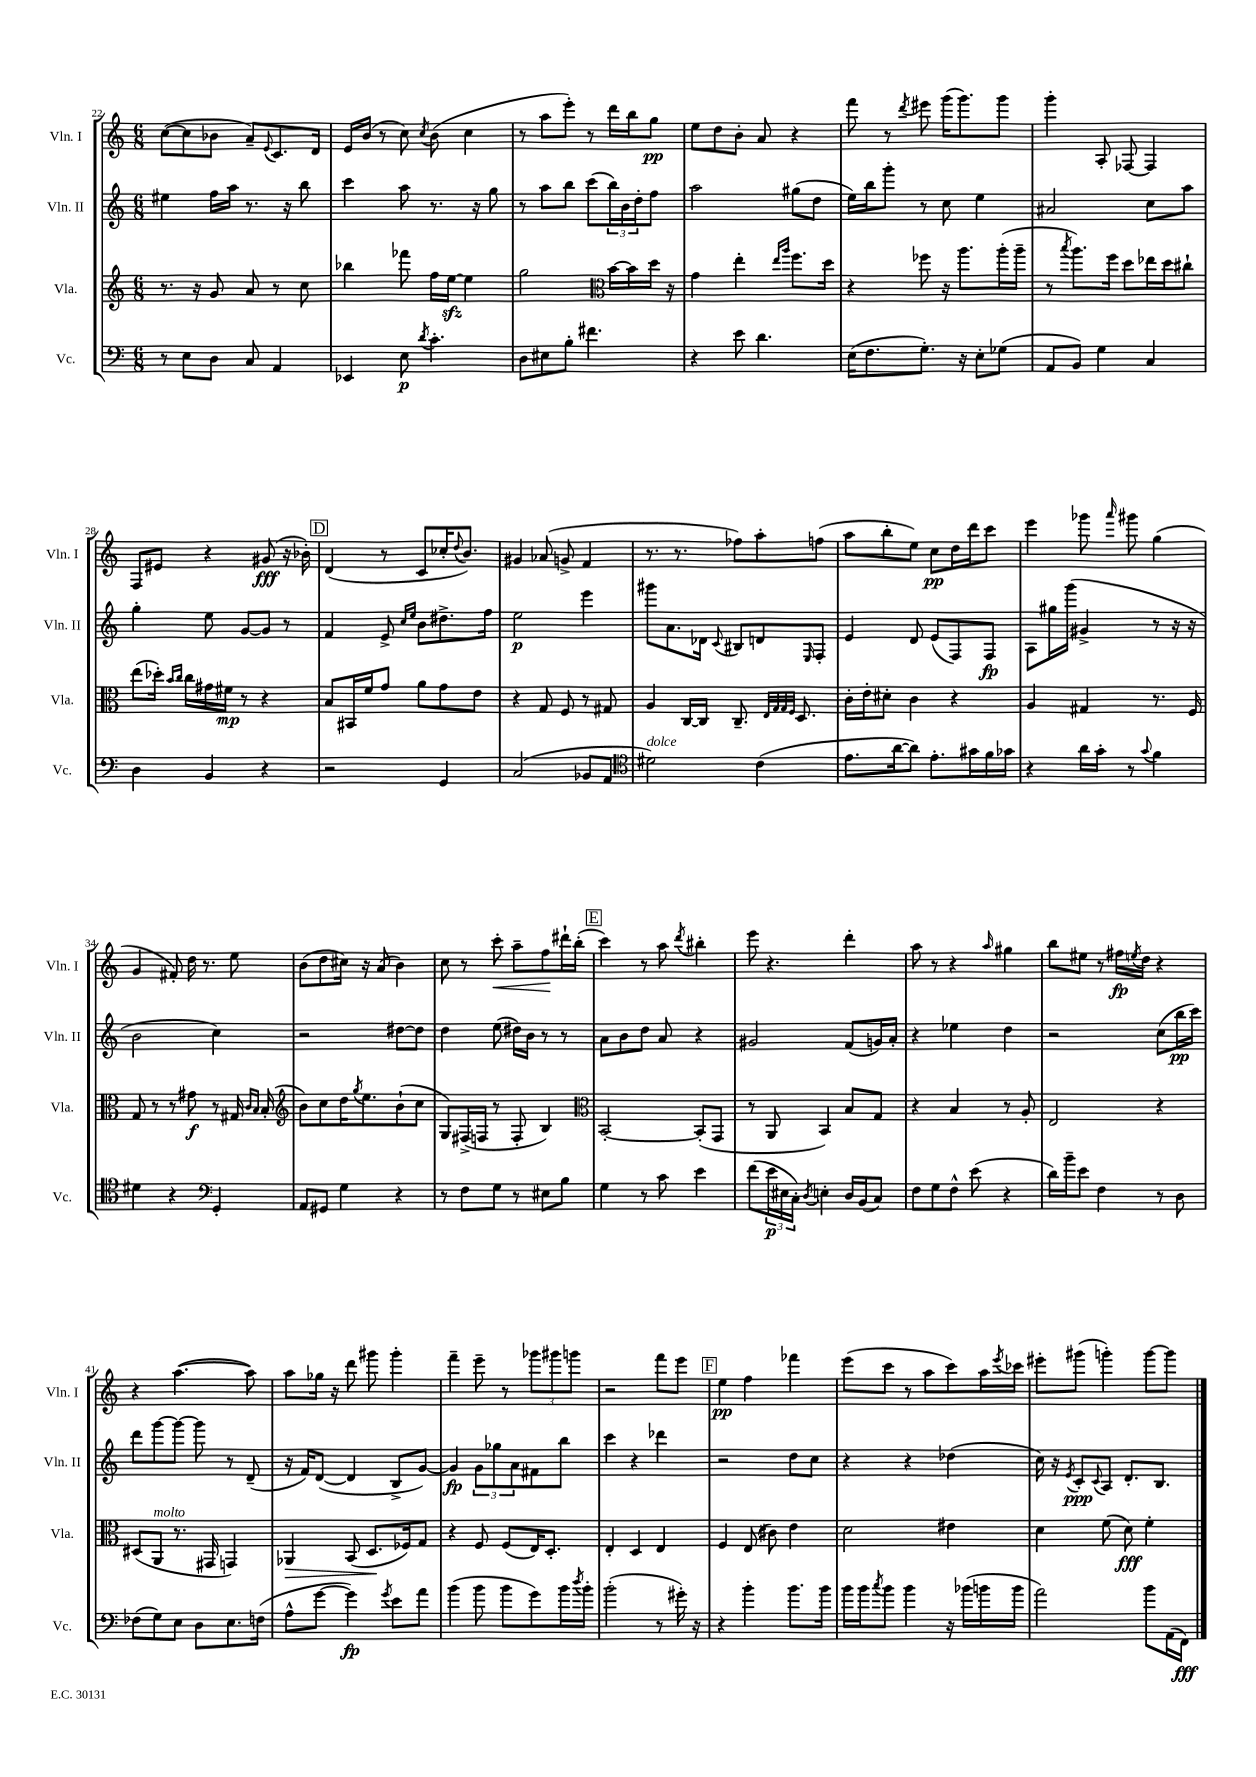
<<
\new StaffGroup <<
\new Staff = "s0" \with { instrumentName = "Vln. I" shortInstrumentName = "Vln. I" } {
    \clef treble \key c \major \numericTimeSignature \time 6/8
    c''8~( c''8 bes'8 a'8--) \appoggiatura { e'8 } c'8. d'16 |
    e'16 b'16( r8 c''8) \acciaccatura { c''8 } b'8( c''4 |
    r8 a''8 e'''8-.) r8 d'''16 b''16 g''8\pp |
    e''8 d''8 b'8-. a'8 r4 |
    f'''8 r8 \acciaccatura { d'''8 } eis'''8 g'''16( g'''8.) g'''8 |
    g'''4-. a8-. fes8~ fes4 |
    f8 eis'8 r4 gis'8\fff( r16 bes'16-.) |
    \mark \markup { \box "D" } d'4( r8 c'8 ces''16-. \appoggiatura { d''8 } b'8.) |
    gis'4 aes'8( g'8-> f'4 |
    r8. r8. fes''8) a''8-. f''8( |
    a''8 b''8-. e''8) c''8\pp d''16 d'''16 c'''8 |
    e'''4 ges'''8 \grace { a'''16 } gis'''8 g''4( |
    g'4 fis'8-.) d''16 r8. e''8 |
    b'8( d''8 cis''16) r16 a'8( b'4) |
    c''8 r8 c'''8-.\< a''8-- f''8\! dis'''16-! b''16-.( |
    \mark \markup { \box "E" } c'''4) r8 a''8 \acciaccatura { d'''8 } bis''4-. |
    e'''8 r4. d'''4-. |
    a''8 r8 r4 \grace { a''16 } gis''4 |
    b''8 eis''8 r8 fis''16\fp \acciaccatura { e''8 } d''16 r4 |
    r4 a''4.~( a''8) |
    a''8 ges''16 r16 d'''8 gis'''8 gis'''4-. |
    f'''4-- e'''8-- r8 \tuplet 3/2 { ges'''8 gis'''8 g'''8 } |
    r2 f'''8 e'''8 |
    \mark \markup { \box "F" } e''4\pp f''4 fes'''4 |
    e'''8( c'''8 r8 a''8 c'''8) a''16 \acciaccatura { e'''8 } ces'''16 |
    eis'''8-. gis'''8( g'''4-.) g'''8~ g'''8 \bar "|." |
}
\new Staff = "s1" \with { instrumentName = "Vln. II" shortInstrumentName = "Vln. II" } {
    \clef treble \key c \major \numericTimeSignature \time 6/8
    eis''4 f''16 a''16 r8. r16 b''8 |
    c'''4 a''8 r8. r16 g''8 |
    r8 a''8 b''8 c'''8( \tuplet 3/2 { b''16) b'16 d''16-. } f''8 |
    a''2 gis''8( d''8 |
    e''16) b''16 g'''8-. r8 c''8 e''4 |
    ais'2 c''8 a''8 |
    g''4-. e''8 g'8~ g'8 r8 |
    \mark \markup { \box "D" } f'4 e'8-> \grace { c''16 e''16 } b'8 dis''8.-> f''16 |
    e''2\p e'''4 |
    gis'''8 a'8. des'16 \appoggiatura { c'8 } bis8 d'8 \grace { e16 } f8-. |
    e'4 d'8 e'8( f8) f8\fp |
    a8 gis''16 g'''16( gis'4-> r8 r16 r16 |
    b'2 c''4) |
    r2 dis''8~ dis''8 |
    d''4 e''8( dis''16) b'16 r8 r8 |
    \mark \markup { \box "E" } a'8 b'8 d''8 a'8 r4 |
    gis'2 f'8( g'16) a'16-. |
    r4 ees''4 d''4 |
    r2 c''8( b''16\pp c'''16) |
    d'''8 g'''8~ g'''8~ g'''8 r8 d'8--( |
    r16 f'16) d'8~( d'4 b8-> g'8~) |
    g'4\fp \tuplet 3/2 { g'8 ges''8 a'8 } fis'8 b''8 |
    c'''4 r4 des'''4 |
    \mark \markup { \box "F" } r2 d''8 c''8 |
    r4 r4 des''4( |
    c''16) r16 \acciaccatura { e'8 } c'8-.\ppp \appoggiatura { c'8 } a8 d'8.-. b8. \bar "|." |
}
\new Staff = "s2" \with { instrumentName = "Vla." shortInstrumentName = "Vla." } {
    \clef treble \key c \major \numericTimeSignature \time 6/8
    r8. r16 g'8 a'8 r8 c''8 |
    bes''4 fes'''8 f''16 e''16~\sfz e''4 |
    g''2 \clef alto b'16~ b'16 d''16 r16 |
    g'4 e''4-. \grace { e''16 a''16 } f''8. d''16 |
    r4 fes''8 r16 a''8. a''16-.( a''16-- |
    r8 \acciaccatura { b''8 } a''8.) f''16 d''8 ees''16 d''16 cis''8-! |
    e''8( des''16-.) \grace { b'16 c''16 } c''16 gis'16 fis'16\mp r8 r4 |
    \mark \markup { \box "D" } b8 bis,16 f'16 g'8 a'8 g'8 e'8 |
    r4 g8 f8 r8 gis8 |
    a4 c16~ c16 c8.-- \grace { e32 g32 g32 f32 } d8. |
    c'16-. e'16-. dis'8-. c'4 r4 |
    a4 gis4 r8. f16 |
    g8 r8 r8 gis'8\f r8 gis16 \grace { c'16 b16 } b16-.( |
    \clef treble b'8) c''8 d''16 \acciaccatura { g''8 } e''8. b'8-!( c''8 |
    g8) fis16->( f16 r8 f8-. b4) |
    \mark \markup { \box "E" } \clef alto b,2~-. b,8-.( g,8 |
    r8 a,8 b,4) b8 g8 |
    r4 b4 r8 a8-. |
    e2 r4 |
    dis8( a,8^\markup { \italic "molto" } r8. gis,16 g,4) |
    aes,4\> b,8( d8.\! fes16) g8 |
    r4 f8 f8( e16) d8.-. |
    e4-. d4 e4 |
    \mark \markup { \box "F" } f4 e8( cis'8) e'4 |
    d'2 eis'4 |
    d'4 f'8( d'8\fff) f'4-. \bar "|." |
}
\new Staff = "s3" \with { instrumentName = "Vc." shortInstrumentName = "Vc." } {
    \clef bass \key c \major \numericTimeSignature \time 6/8
    r8 e8 d8 c8 a,4 |
    ees,4 e8\p \acciaccatura { d'8 } c'4.-. |
    d8 eis8 b8-. fis'4. |
    r4 e'8 d'4. |
    e16( f8. g8.-.) r16 e8-. ges8( |
    a,8 b,8) g4 c4 |
    d4 b,4 r4 |
    \mark \markup { \box "D" } r2 g,4 |
    c2( bes,8 a,8 |
    \clef tenor dis'2^\markup { \italic "dolce" }) c'4( |
    e'8. a'16~ a'8) e'8.-. gis'16 f'16 ges'16 |
    r4 a'16 g'16-. r8 \appoggiatura { g'8 } f'4 |
    dis'4 r4 \clef bass g,4-. |
    a,8 gis,8 g4 r4 |
    r8 f8 g8 r8 eis8 b8 |
    \mark \markup { \box "E" } g4 r8 c'8 e'4 |
    f'8( \tuplet 3/2 { e'16\p eis16 c16-.) } \acciaccatura { d8 } e4-. d16 b,16( c8) |
    f8 g8 f8-^ e'8( r4 |
    d'16) b'16-- e'8 f4 r8 d8 |
    fes8( g8) e8 d8 e8. f16( |
    a8-^ g'8~ g'4\fp) \acciaccatura { g'8 } e'8 a'8 |
    b'4( b'8 b'8 g'8) b'16 \acciaccatura { d''8 } b'16-. |
    b'2-.( r8 gis'16-.) r16 |
    \mark \markup { \box "F" } r4 b'4-. b'8. b'16 |
    b'16 b'16 \acciaccatura { c''8 } b'8 b'4 r16 bes'16( b'16 b'16 |
    a'2) b'8 a,16( f,16\fff) \bar "|." |
}
>>
>>
\layout { \context { \Score currentBarNumber = #22 } }
